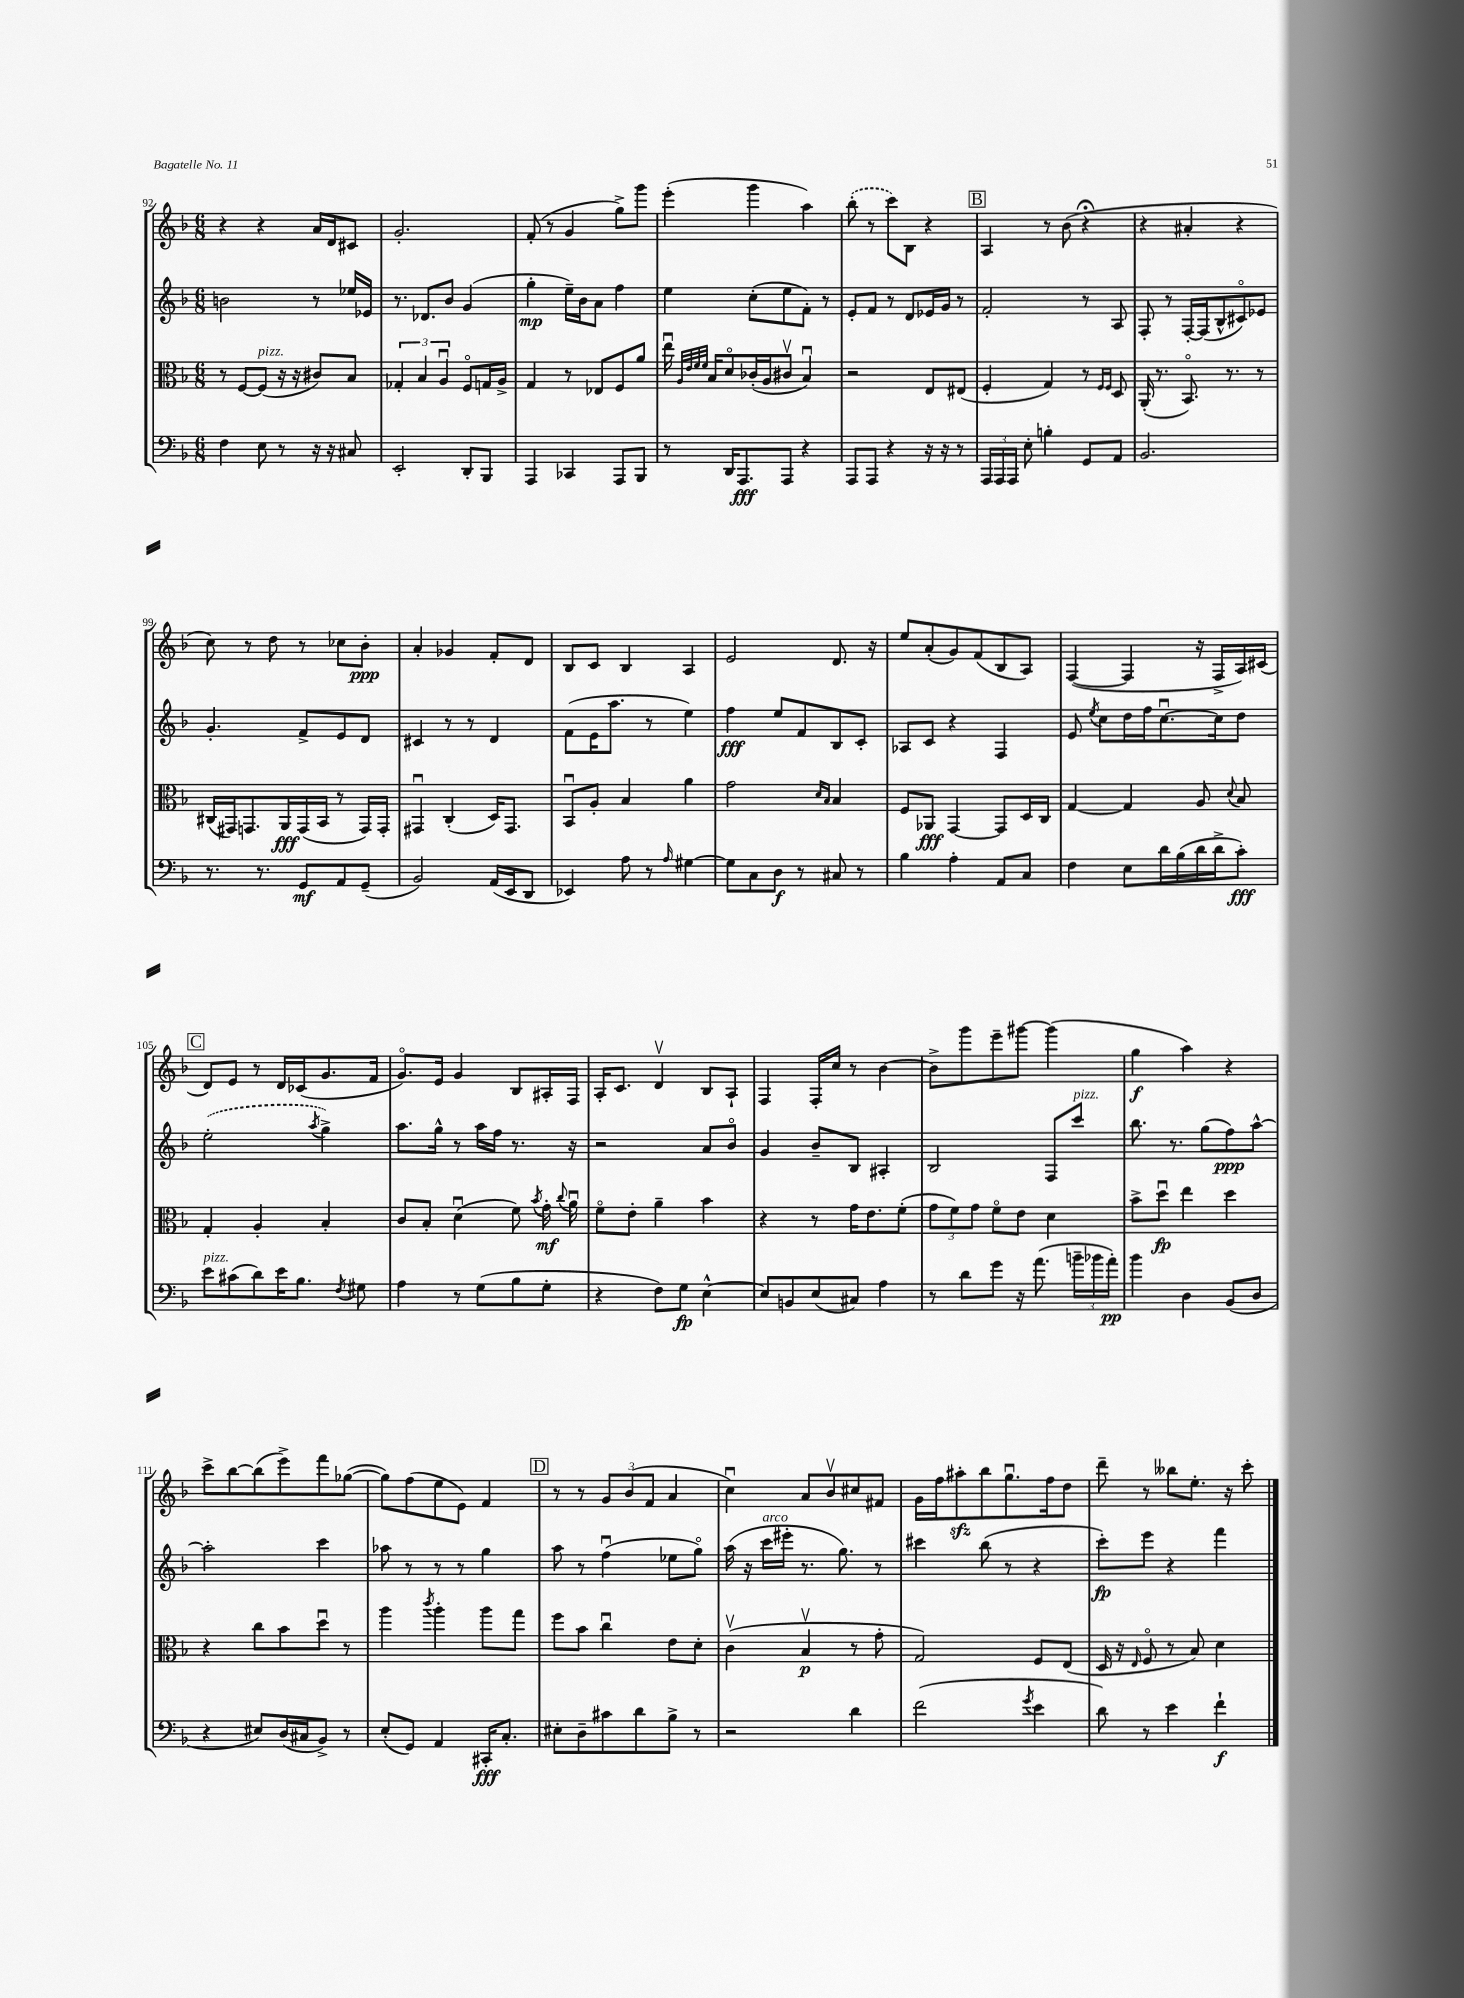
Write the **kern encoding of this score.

**kern	**kern	**kern	**kern
*staff4	*staff3	*staff2	*staff1
*clefF4	*clefC3	*clefG2	*clefG2
*k[b-]	*k[b-]	*k[b-]	*k[b-]
*M6/8	*M6/8	*M6/8	*M6/8
4F	8r	2b	4r
.	[8F	.	.
8E	(8F]	.	4r
8r	16r	.	.
.	16r	.	.
16r	8c#)	8r	16a
16r	.	.	16d
8C#	8B-	16ee-	8c#
.	.	16e-	.
=	=	=	=
2EE'	6G-'	8.r	2.g'
.	6B-	.	.
.	.	8.d-	.
.	6Au	.	.
.	.	8b-	.
8DD'	8Fo	(4g	.
8BBB-	16G	.	.
.	16A^	.	.
=	=	=	=
4AAA	4G	4gg'	(8f'
.	.	.	8r
4CC-	8r	16ee~)	4g
.	.	16b-	.
.	8E-	8a	.
8AAA	8F	4ff	8gg^)
8BBB-	8a	.	8ggg
=	=	=	=
8r	16eeu	4ee	(4eee'
.	32qqA	.	.
.	32qqe	.	.
.	32qqf	.	.
.	32qqf	.	.
.	16B-	.	.
16DD	8do	.	.
8.AAA	.	.	.
.	(16c-'	(8cc'	4ggg
.	16A	.	.
8AAA	8c#v	8ee	.
4r	4B-u)	8f')	4aa)
.	.	8r	.
=	=	=	=
8AAA	2r	8e'	(8bb-'
8AAA	.	8f	8r
4r	.	8r	8ccc)
.	.	8d	8B-
16r	8E	16e-	4r
16r	.	16g	.
8r	(8E#	8r	.
=	=	=	=
24AAA	4F'	2f'	4A
24AAA	.	.	.
24AAA	.	.	.
8E'	.	.	.
4B'	4G)	.	8r
.	.	.	(8b-
8GG	8r	8r	4r;
.	16qqF	.	.
.	16qqF	.	.
8AA	8D	8A	.
=	=	=	=
2.BB-	(16AA'	8F'	4r
.	8.r	.	.
.	.	8r	.
.	8.BB-o)	[16F'	4a#'
.	.	(16F]	.
.	.	8B-^^	.
.	8.r	.	.
.	.	8c#o)	4r
.	8r	8e-	.
=	=	=	=
8.r	(16C#	4.g'	8cc)
.	16GG#)	.	.
.	8.GG	.	8r
8.r	.	.	.
.	.	.	8dd
.	16AA	.	.
8GG	(16GG	8f^	8r
.	16BB-	.	.
8AA	8r	8e	8cc-
(8GG~	16GG)	8d	8b-'
.	16GG'	.	.
=	=	=	=
2BB-)	4GG#u	4c#	4a'
.	(4C'	8r	4g-
.	.	8r	.
(16AA	16D)	4d	8f'
16EE	8.GG#	.	.
8DD	.	.	8d
=	=	=	=
4EE-)	8BB-u	(8f	8B-
.	8A'	16e	8c
.	.	8.aa	.
8A	4B-	.	4B-
8r	.	8r	.
16qqA	.	.	.
[4G#	4a	4ee)	4A
=	=	=	=
8G#]	2g	4ff	2e
8C	.	.	.
8D	.	8ee	.
8r	.	8f	.
.	16qqd	.	.
.	16qqB-	.	.
8C#	4B-	8B-	8.d
8r	.	8c'	.
.	.	.	16r
=	=	=	=
4B-	8F	8A-	8ee
.	8AA-	8c	(8a'
4A'	[4GG	4r	8g)
.	.	.	(8f
8AA	8GG]	4F	8B-
8C	16D	.	8A)
.	16C	.	.
=	=	=	=
4F	[4G	8e	([4F
.	.	8qee	.
.	.	8cc	.
8E	4G]	16dd	4F]
.	.	16ff	.
16d	.	[8.ccu	.
(16B-	.	.	.
16d	8A	.	16r
16d^	.	16cc]	16F^
.	8qqd	.	.
8c')	8B-	8dd	16A)
.	.	.	(16c#
=	=	=	=
8e	4G'	(2ee'	8d)
(8c#	.	.	8e
8d)	4A'	.	8r
16e	.	.	16d
8.B-	.	.	(16c-
.	.	8qaa	.
.	4B-'	4gg^)	8.g
8qF	.	.	.
8G#	.	.	.
.	.	.	16f
=	=	=	=
4A	8c	8.aa	8.go)
.	8B-'	.	.
.	.	16gg^^	16e
8r	(4du	8r	4g
(8G	.	16aa	.
.	.	16ff	.
8B-	8f)	8.r	8B-
.	8qb-	.	.
8G'	16g'	.	16A#'
.	8qqcc	.	.
.	16au	16r	16F
=	=	=	=
4r	8fo	2r	16A'
.	.	.	8.c
.	8e'	.	.
8F)	4a~	.	4dv
8G	.	.	.
[4E^^	4b-	8a	8B-
.	.	8b-o	8A`
=	=	=	=
8E]	4r	4g	4F
8BB	.	.	.
(8E	8r	8b-~	16F'
.	.	.	16cc
8C#)	16g	8B-	8r
.	8.e	.	.
4A	.	4A#'	[4b-
.	(8f'	.	.
=	=	=	=
8r	12g	2B-	8b-^]
.	12f)	.	.
8d	.	.	8ggg
.	12g	.	.
8g	8fo	.	8eee~
16r	8e	.	[8ggg#
(8.a	.	.	.
.	4d	8F	(4ggg#]
24b~	.	8ccc	.
24b-	.	.	.
24a')	.	.	.
=	=	=	=
4b-	8b-^	8.bb-	4gg
.	8ddu	.	.
.	.	8.r	.
4D	4ee	.	4aa)
.	.	(8gg	.
(8BB-	4dd	8ff)	4r
8D	.	[8aa^^	.
=	=	=	=
4r	4r	2aa']	8ccc^
.	.	.	[8bb-
8E#)	8cc	.	(8bb-]
(16D	8b-	.	8eee^)
16C#	.	.	.
8BB-^)	8ddu	4ccc	8fff
8r	8r	.	([8gg-
=	=	=	=
(8E'	4aa	8aa-	8gg-])
8GG)	.	8r	(8ff
.	8qccc	.	.
4AA	4aa'	8r	8ee
.	.	8r	8e)
16CC#'	8aa	4gg	4f
8.C'	.	.	.
.	8gg	.	.
=	=	=	=
8E#'	8ff	8aa	8r
8D~	8b-	8r	8r
8c#	4ccu	(4ffu	12g
.	.	.	(12b-
8d	.	.	.
.	.	.	12f
8B-^	8e	8ee-	4a
8r	8d'	8ggo)	.
=	=	=	=
2r	(4cv	(16aa	4ccu)
.	.	16r	.
.	.	16ccc	.
.	.	16eee#'	.
.	4B-v	8.r	8a
.	.	.	8b-v
.	.	8.gg)	.
4d	8r	.	8cc#
.	8g'	8r	8f#
=	=	=	=
(2f	2G)	4ccc#	16g
.	.	.	16ff
.	.	.	8aa#'
.	.	(8bb-	8bb-
.	.	8r	8.ggu
8qg	.	.	.
4e	8F	4r	.
.	.	.	16ff
.	(8E	.	8dd
=	=	=	=
8d)	16D	8ccc')	8ddd~
.	16r	.	.
.	16qqE	.	.
8r	8Fo	8eee	8r
4e	8r	4r	8bb--
.	8B-)	.	8.ee'
4f`	4d	4fff	.
.	.	.	16r
.	.	.	8ccc'
==	==	==	==
*-	*-	*-	*-
